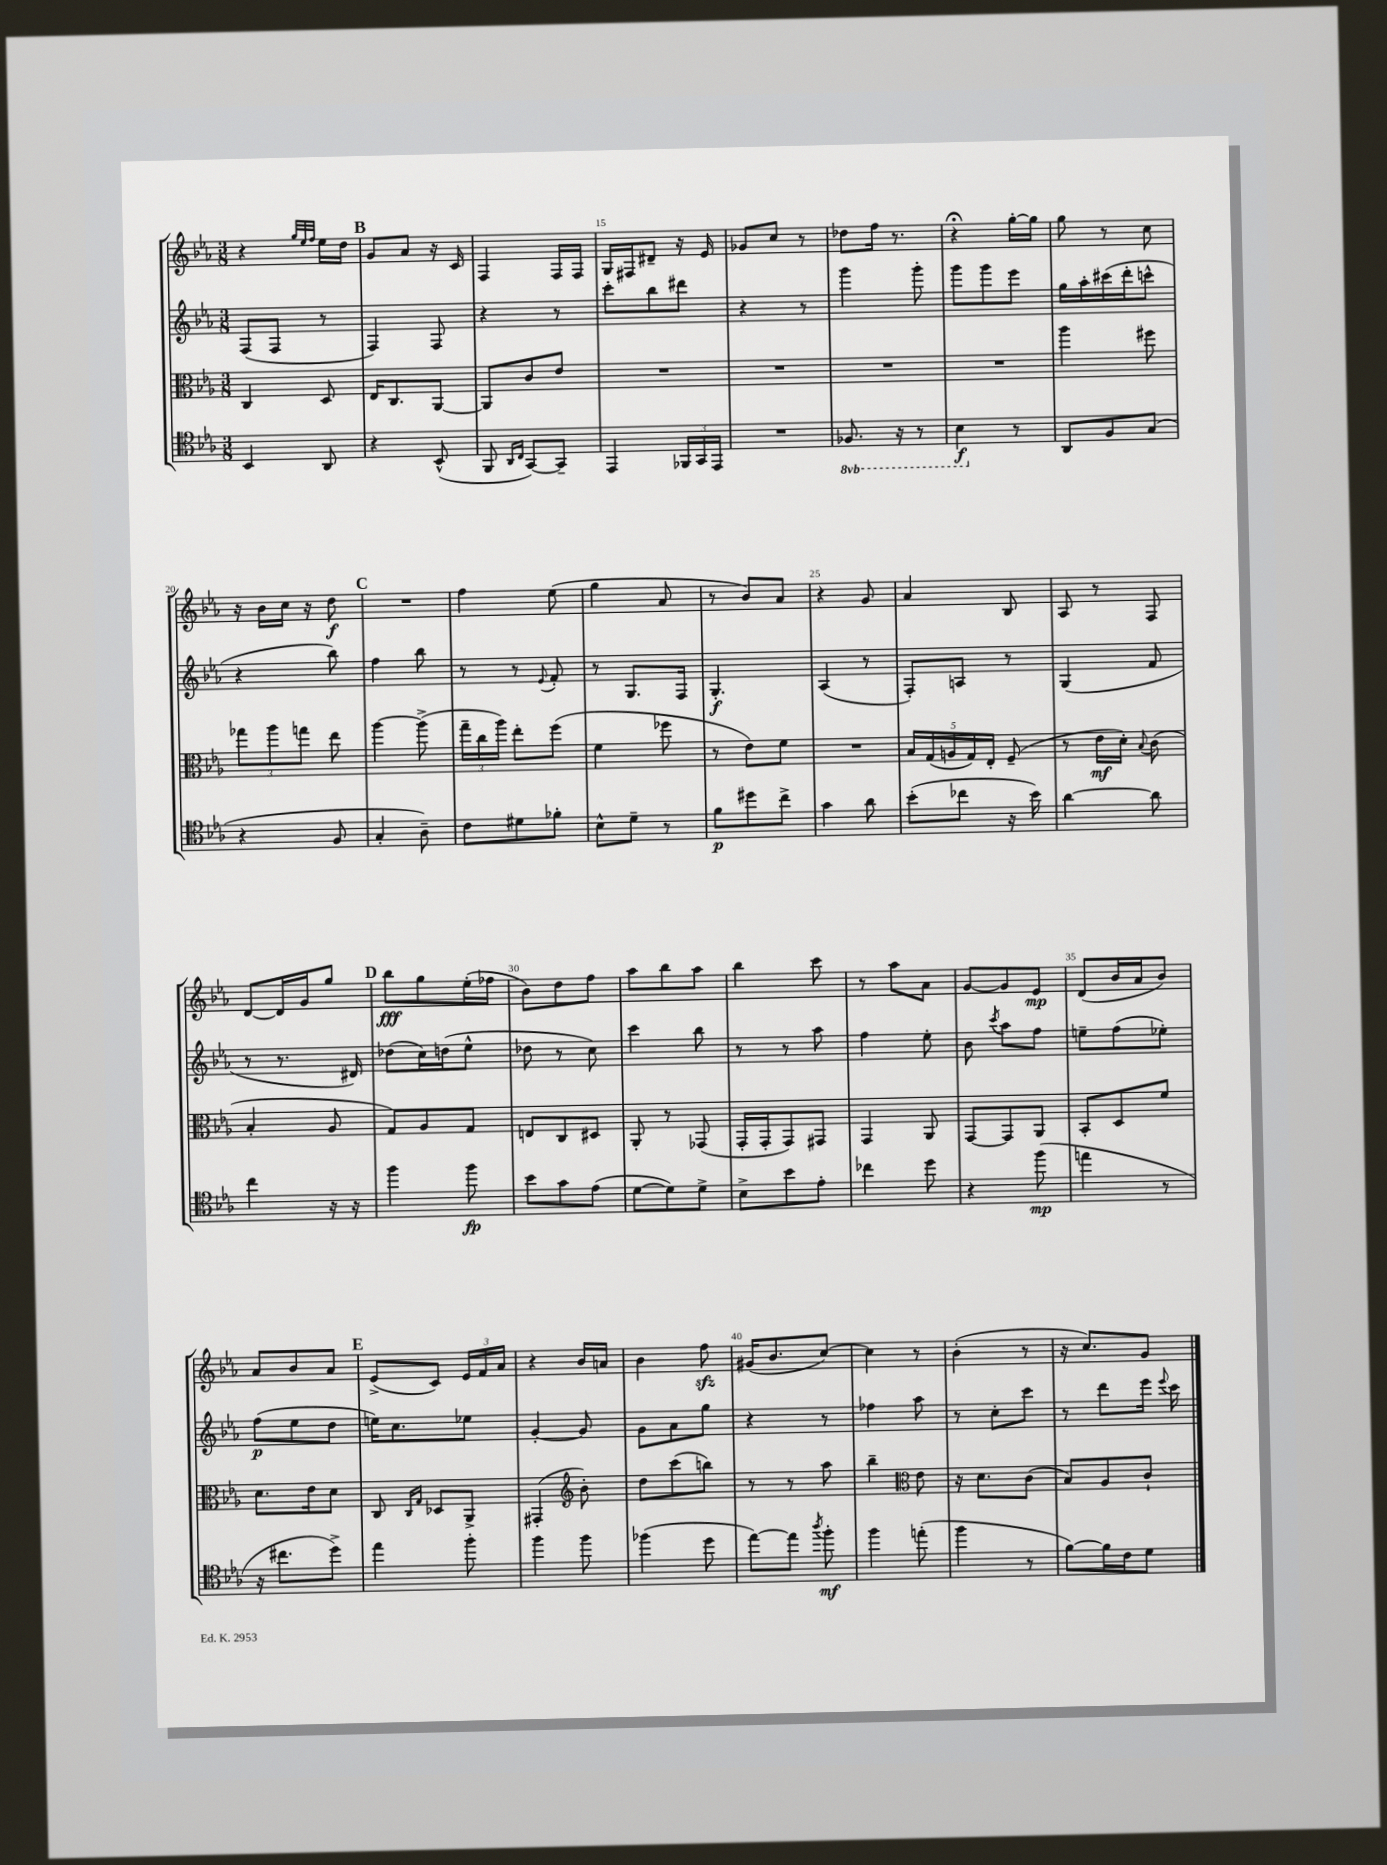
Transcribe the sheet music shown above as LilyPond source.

<<
\new StaffGroup <<
\new Staff = "s0" {
    \clef treble \key ees \major \numericTimeSignature \time 3/8
    \autoBeamOff r4 \grace { g''32[ ees''32 f''32] } ees''16[ d''16] |
    \mark \markup { \bold "B" } g'8[ aes'8] r16 c'16 |
    f4 f16[ f16] |
    g16[ fis16 dis'8]-- r16 ees'16 |
    ges'8[ c''8] r8 |
    des''8[ f''16] r8. |
    r4\fermata g''16[~-. g''16] |
    g''8 r8 c''8 |
    r16 bes'16[ c''16] r16 d''8\f |
    \mark \markup { \bold "C" } R4. |
    f''4 ees''8( |
    g''4 aes'8 |
    r8 bes'8[) aes'8] |
    r4 g'8 |
    aes'4 bes8 |
    aes8 r8 f8 |
    d'8[~ d'16 g'16 g''8] |
    \mark \markup { \bold "D" } bes''8[\fff g''8 ees''16-.( fes''16] |
    bes'8[) d''8 f''8] |
    aes''8[ bes''8 aes''8] |
    bes''4 c'''8 |
    r8 aes''8[ aes'8] |
    g'8[~ g'8 ees'8]\mp |
    d'8[( bes'16 aes'16 bes'8]) |
    aes'8[ bes'8 aes'8] |
    \mark \markup { \bold "E" } ees'8[->( c'8]) \tuplet 3/2 { ees'16[ f'16 aes'16] } |
    r4 bes'16[ a'16] |
    bes'4 f''8\sfz |
    gis'16[( bes'8. c''8]~) |
    c''4 r8 |
    bes'4-.( r8 |
    r16 c''8.[) g'8] \bar "|." |
}
\new Staff = "s1" {
    \clef treble \key ees \major \numericTimeSignature \time 3/8
    \autoBeamOff f8[( f8] r8 |
    \mark \markup { \bold "B" } f4) f8 |
    r4 r8 |
    c'''8[-. bes''8 dis'''8] |
    r4 r8 |
    g'''4 g'''8-. |
    g'''8[ g'''8 ees'''8] |
    g''16[ aes''16-. cis'''16( d'''16-. c'''8]-^ |
    r4 bes''8) |
    \mark \markup { \bold "C" } f''4 bes''8 |
    r8 r8 \appoggiatura { ees'8 } f'8-. |
    r8 g8.[ f16] |
    g4.-.\f |
    aes4( r8 |
    f8[-.) a8] r8 |
    g4( f'8 |
    r8 r8. dis'16) |
    \mark \markup { \bold "D" } des''8[( c''16) d''16( ees''8]-^ |
    des''8 r8 c''8) |
    c'''4 bes''8 |
    r8 r8 aes''8 |
    f''4 ees''8-. |
    bes'8 \acciaccatura { c'''8 } aes''8[ f''8] |
    e''8[-- f''8( ees''8]-.) |
    f''8[\p( ees''8 d''8] |
    \mark \markup { \bold "E" } e''16[) c''8. ees''8] |
    g'4~-. g'8 |
    g'8[ aes'8 g''8] |
    r4 r8 |
    fes''4 aes''8 |
    r8 c''8[-. c'''8] |
    r8 d'''8[ ees'''16] \appoggiatura { ees'''8 } c'''16 \bar "|." |
}
\new Staff = "s2" {
    \clef alto \key ees \major \numericTimeSignature \time 3/8
    \autoBeamOff c4 d8 |
    \mark \markup { \bold "B" } ees16[ c8. aes,8]~ |
    aes,8[ c'8 ees'8] |
    R4. |
    R4. |
    R4. |
    R4. |
    aes''4 fis''8 |
    \tuplet 3/2 { ges''8[ aes''8 g''8] } ees''8 |
    \mark \markup { \bold "C" } aes''4~ aes''8->( |
    \tuplet 3/2 { g''16[-- c''16 aes''16]) } ees''8[-. f''8]( |
    f'4 fes''8 |
    r8 ees'8[) f'8] |
    R4. |
    \tuplet 5/4 { bes16[ g16( a16 g16) ees16]-. } f8--( |
    r8 ees'16[\mf d'16]-.) \appoggiatura { bes8 } c'8( |
    bes4-. aes8 |
    \mark \markup { \bold "D" } g8[) aes8 g8] |
    e8[ c8 dis8] |
    aes,8-. r8 ges,8( |
    g,16[-. g,16-. g,8) gis,8] |
    g,4 aes,8 |
    g,8[~ g,8 aes,8] |
    bes,8[-. d8 f'8] |
    d'8.[ ees'16 d'8] |
    \mark \markup { \bold "E" } c8 \grace { c16[ g16] } des8[ aes,8]-> |
    gis,4-.( \clef treble bes'8-.) |
    d''8[ c'''8( b''8]) |
    r8 r8 aes''8 |
    bes''4-- \clef alto ees'8 |
    r16 d'8.[ c'8]( |
    bes8[) aes8 c'8]-! \bar "|." |
}
\new Staff = "s3" {
    \clef tenor \key ees \major \numericTimeSignature \time 3/8 \set Staff.ottavationMarkups = #ottavation-simple-ordinals
    \autoBeamOff bes,4 aes,8 |
    \mark \markup { \bold "B" } r4 bes,8-^( |
    f,8 \grace { aes,16[ c16] } g,8[~) g,8]-- |
    ees,4 \tuplet 3/2 { fes,16[ g,16 ees,16] } |
    R4. |
    \ottava #-1 fes,8. r16 r8 |
    bes,4\f \ottava #0 r8 |
    aes,8[ f8 g8]( |
    r4 f8 |
    \mark \markup { \bold "C" } g4-. aes8--) |
    c'8[ dis'8 fes'8]-. |
    bes8[-^ d'8]-- r8 |
    f'8[\p dis''8 c''8]-> |
    g'4 aes'8 |
    bes'8[-.( ces''8] r16 bes'16) |
    aes'4~ aes'8 |
    c''4 r16 r16 |
    \mark \markup { \bold "D" } f''4 f''8\fp |
    bes'8[ g'8 ees'8]( |
    d'8[~ d'8) d'8]-> |
    bes8[-> bes'8 ees'8]-. |
    ces''4 d''8 |
    r4 f''8\mp( |
    e''4 r8 |
    r16 cis''8.[ d''8]->) |
    \mark \markup { \bold "E" } ees''4 f''8-. |
    f''4 f''8 |
    fes''4( d''8 |
    ees''8[~) ees''8] \acciaccatura { aes''8 } f''8-.\mf |
    f''4 e''8-.( |
    f''4 r8 |
    f'8[~) f'16 c'16 d'8] \bar "|." |
}
>>
>>
\layout { \context { \Score currentBarNumber = #12 \override BarNumber.break-visibility = ##(#f #t #t) barNumberVisibility = #(every-nth-bar-number-visible 5) } }
